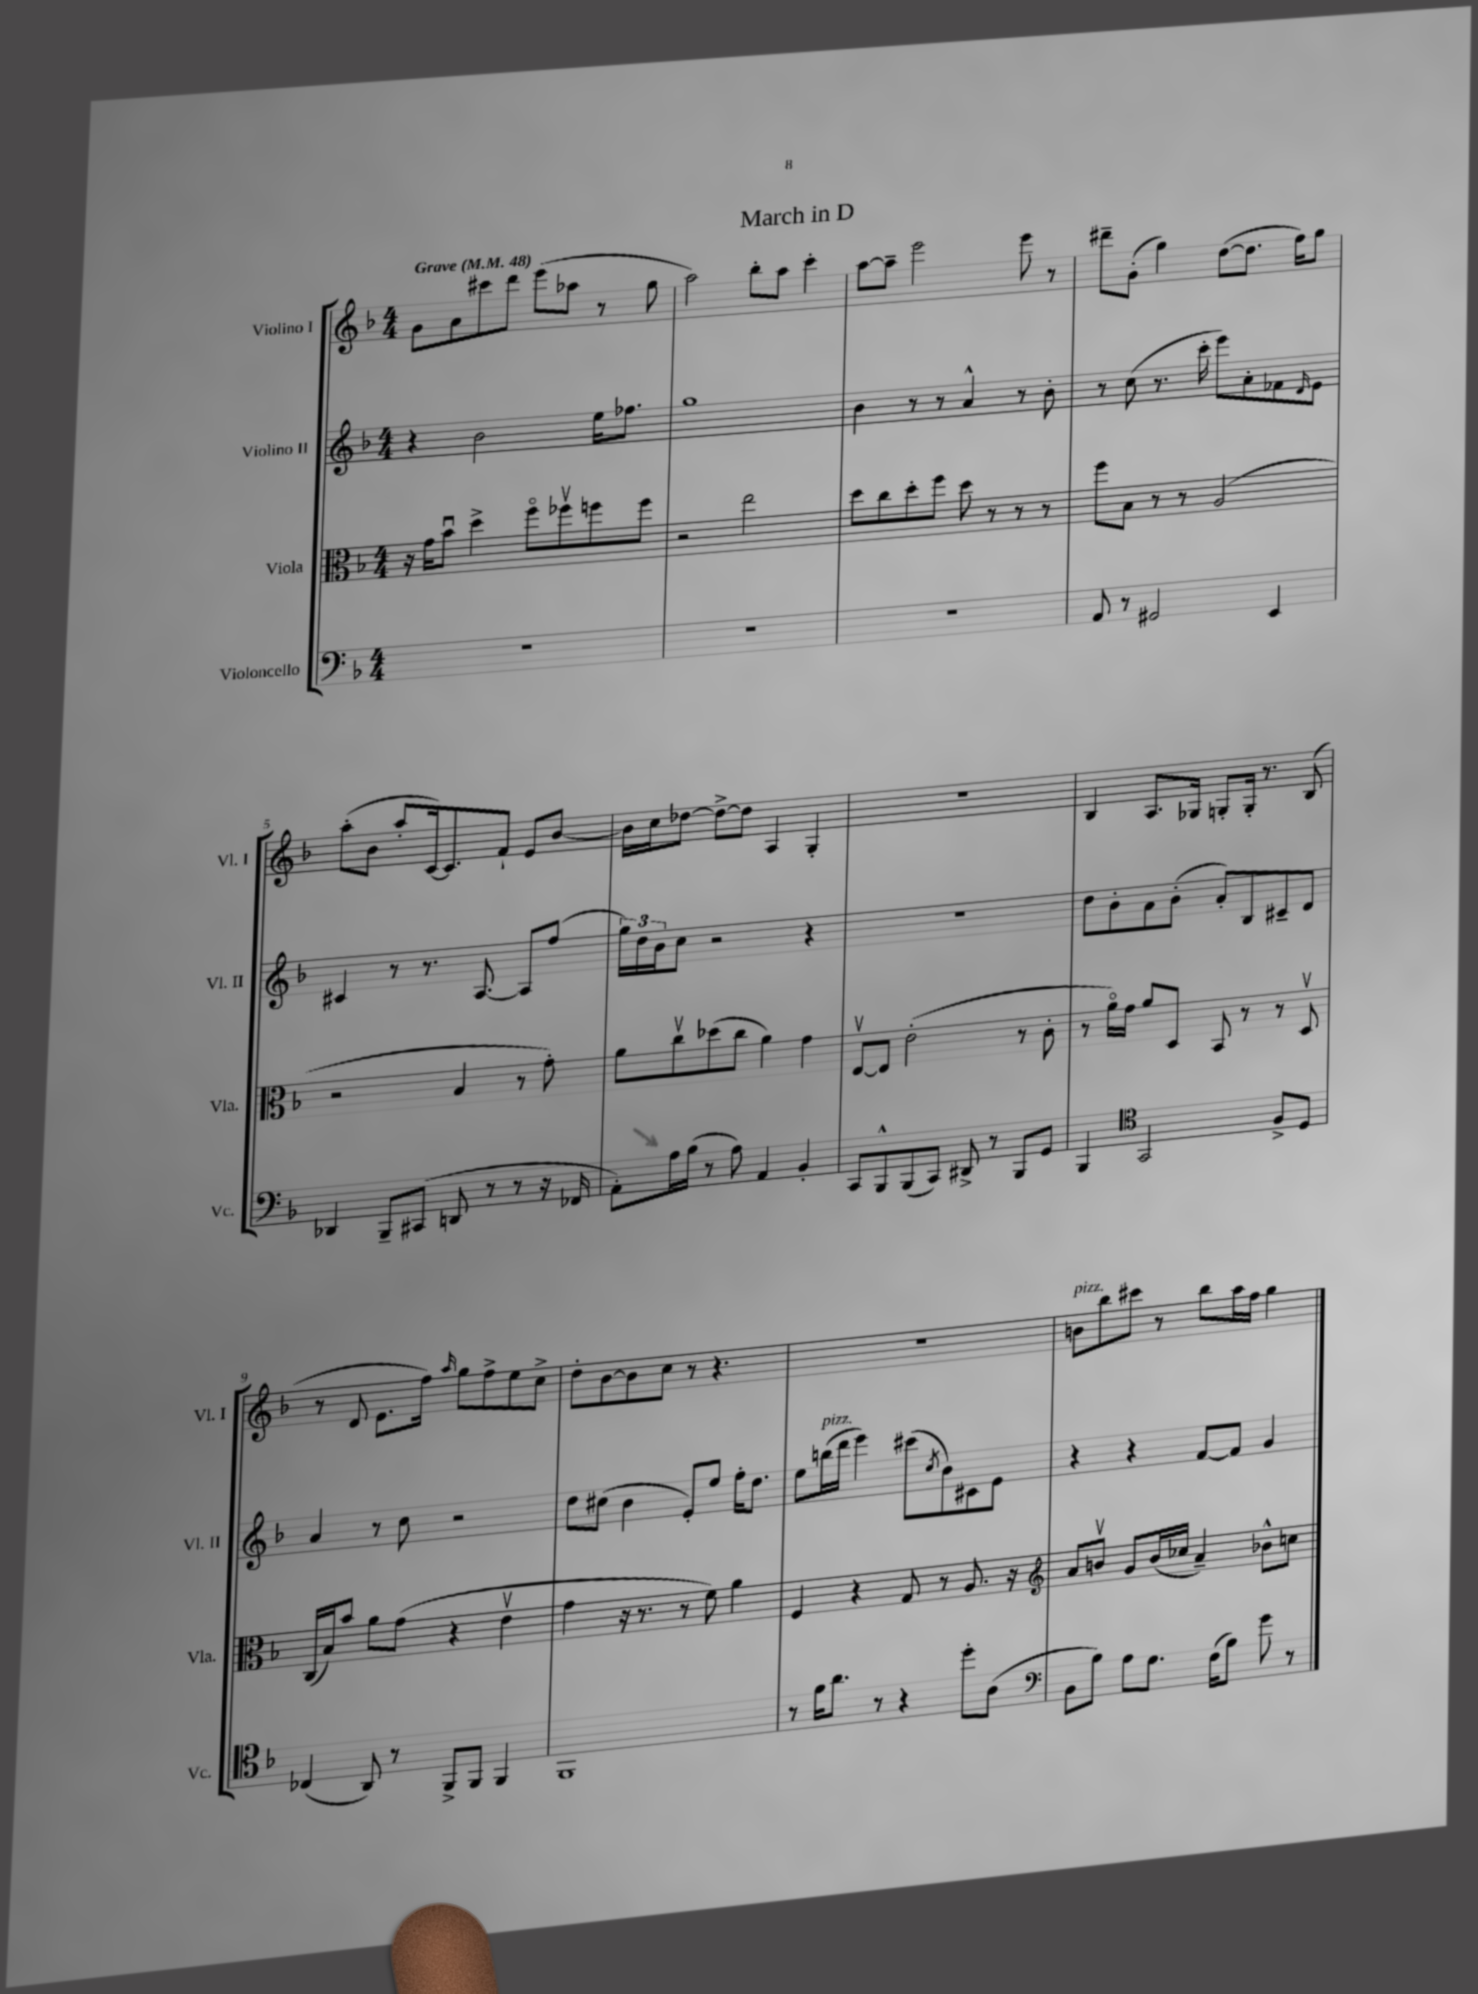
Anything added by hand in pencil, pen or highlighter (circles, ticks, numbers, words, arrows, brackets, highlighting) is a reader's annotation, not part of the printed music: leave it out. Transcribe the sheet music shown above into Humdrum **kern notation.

**kern	**kern	**kern	**kern
*staff4	*staff3	*staff2	*staff1
*clefF4	*clefC3	*clefG2	*clefG2
*k[b-]	*k[b-]	*k[b-]	*k[b-]
*M4/4	*M4/4	*M4/4	*M4/4
*MM48	*MM48	*MM48	*MM48
1r	16r	4r	8g
.	16g	.	.
.	8b-u	.	8a
.	4dd^	2b-	8ccc#
.	.	.	8ddd
.	8ffo	.	(8eee
.	8ff-v	.	8aa-
.	8ff	16ee	8r
.	.	8.ff-	.
.	8ff	.	8gg
=	=	=	=
1r	2r	1gg	2aa)
.	2ee	.	8bb-'
.	.	.	8aa
.	.	.	4ccc'
=	=	=	=
1r	8dd	4b-	[8aa
.	8cc	.	8aa~]
.	8dd'	8r	2eee
.	8ff	8r	.
.	8dd	4a^^	.
.	8r	.	.
.	8r	8r	8eee
.	8r	8b-'	8r
=	=	=	=
8AA	8ff	8r	8ddd#~
8r	8B-	(8cc	(8g'
2GG#	8r	8.r	4gg)
.	8r	.	.
.	.	16ccc'	.
.	(2A	8eee)	([8dd
.	.	8a'	8.dd]
4EE	.	8f-	.
.	.	.	16ff)
.	.	16qqd	.
.	.	8e	8gg
=	=	=	=
4DD-	2r	4c#	(8aa'
.	.	.	8b-
8BBB-~	.	8r	8aa'
(8CC#	.	8.r	[16c)
.	.	.	8.c]
8DD	4B-	.	.
.	.	[8.A	.
8r	.	.	8f`
8r	8r	8A]	8e
16r	8g')	(8ff	[8b-
16FF-	.	.	.
=	=	=	=
8AA')	8a	24gg)	16b-]
.	.	24dd	.
.	.	.	16cc
.	.	24b-	.
16A	8ccv	8cc	[8dd-
(16B-	.	.	.
8r	(8dd-	2r	8dd-^_
8A)	8cc	.	8dd-]
4AA	4a)	.	4A
4BB-'	4g	4r	4G'
=	=	=	=
8CC	[8Ev	1r	1r
8BBB-^^	8E]	.	.
(8BBB-	(2e'	.	.
8CC)	.	.	.
8DD#^	.	.	.
8r	.	.	.
8BBB-	8r	.	.
8GG	8c'	.	.
=	=	=	=
4BBB-	8r	8dd	4B-
.	16ao)	8b-'	.
.	16g	.	.
*clefC4	*	*	*
2GG	8a	8a	8.A
.	8D	(8b-'	.
.	.	.	16G-
.	8BB-	8a')	8G'
.	8r	8B-	16G'
.	.	.	8.r
8F^	8r	8c#~	.
8D	8Dv	8d	(8B-
=	=	=	=
(4C-	(16C	4a	8r
.	16B-)	.	.
.	8b-	.	8d
8AA)	8a	8r	8.e
8r	(8g	8cc	.
.	.	.	16ff)
.	.	.	16qqaa
8FF^	4r	2r	8gg
8FF	.	.	8ff^
4FF	4ev	.	8ee
.	.	.	8cc^
=	=	=	=
1FF	4g	8dd	8dd'
.	.	(8cc#	[8b-
.	16r	4b-	8b-]
.	8.r	.	.
.	.	.	8cc
.	8r	8e')	8r
.	8f)	8ee	4.r
.	4a	16ff'	.
.	.	8.dd	.
=	=	=	=
8r	4F	8ee	1r
16f	.	(16bb	.
8.a	.	16ddd	.
.	4r	4eee)	.
8r	.	.	.
4r	8G	(8ccc#	.
.	.	8qcc	.
.	8r	8b-)	.
8dd'	8.A	8c#	.
(8A	.	8e	.
.	16r	.	.
=	=	=	=
*clefF4	*clefG2	*	*
8BB-	8a	4r	8b
8B-)	8bv	.	8bb-
8A	8g	4r	8ccc#
8.G	(16b	.	8r
.	16cc-	.	.
.	4a~)	[8f	8bb-
(16F	.	.	.
8B-)	.	8f]	16aa
.	.	.	16ff
8g	8b-^^	4g	4gg
8r	8cc	.	.
==	==	==	==
*-	*-	*-	*-
